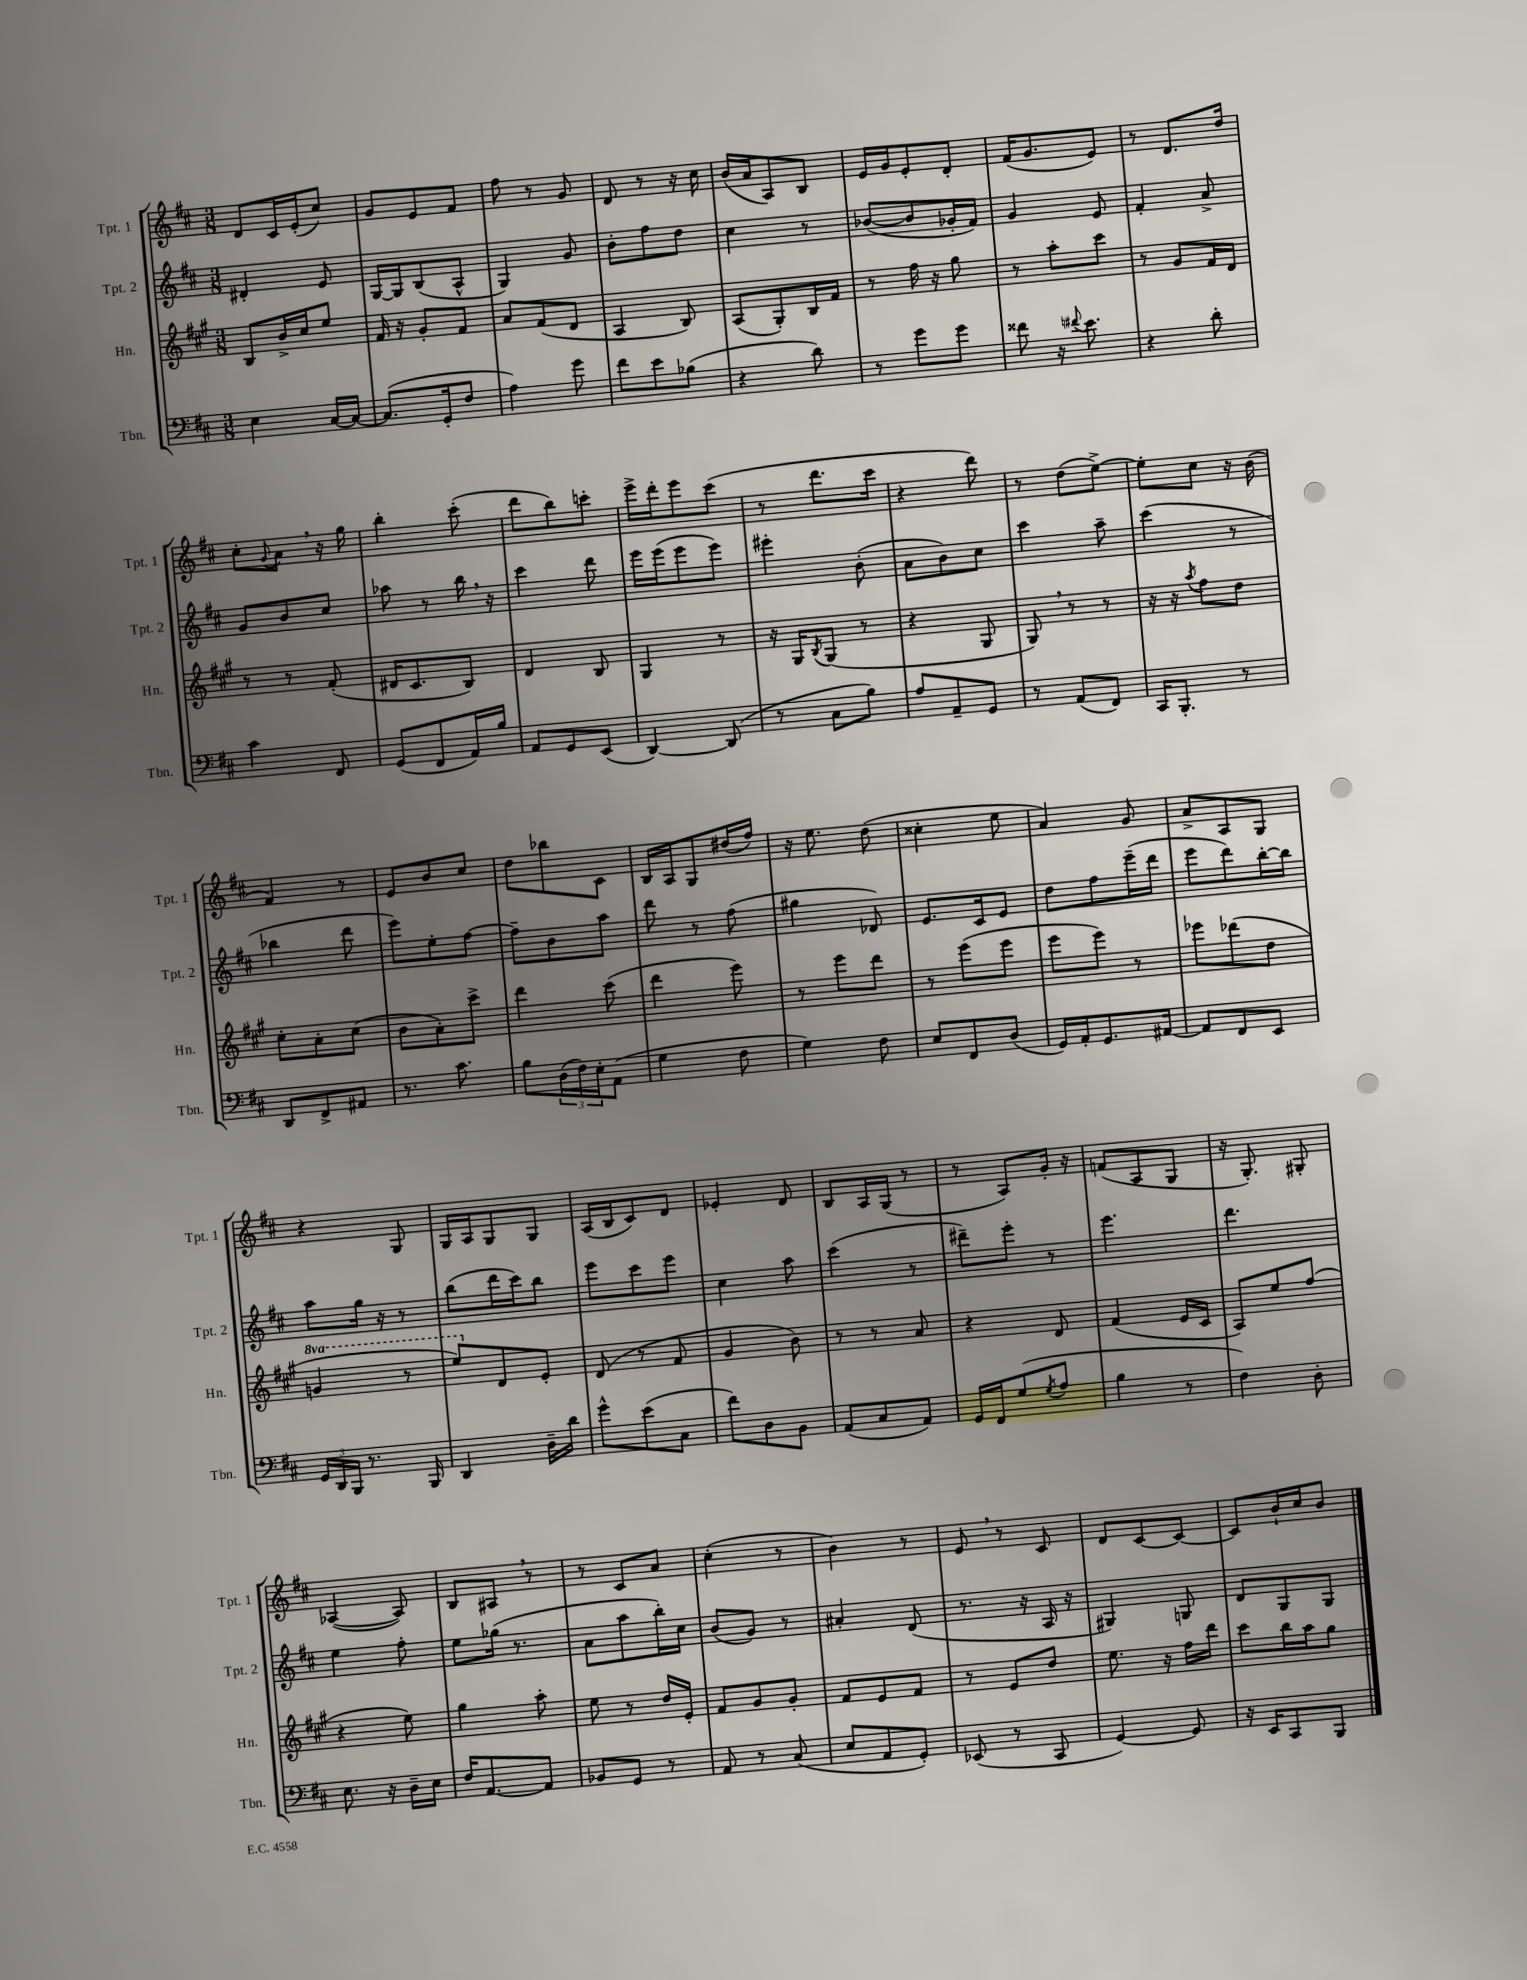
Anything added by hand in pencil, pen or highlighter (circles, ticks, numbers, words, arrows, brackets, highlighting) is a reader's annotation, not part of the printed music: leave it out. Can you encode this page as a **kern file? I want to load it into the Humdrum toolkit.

**kern	**kern	**kern	**kern
*part4	*part3	*part2	*part1
*staff4	*staff3	*staff2	*staff1
*I"Tbn.	*I"Hn.	*I"Tpt. 2	*I"Tpt. 1
*I'Tbn.	*I'Hn.	*I'Tpt. 2	*I'Tpt. 1
*clefF4	*clefG2	*clefG2	*clefG2
*k[f#c#]	*k[f#c#g#]	*k[f#c#]	*k[f#c#]
*M3/8	*M3/8	*M3/8	*M3/8
=97	=97	=97	=97
4E\	8B/L	4d#X'/	8d/L
.	16b^/L	.	16c#/L
.	16cc#/J	.	(16e'/J
[16C#/LL	8ee/J	8e/	8cc#/J)
16C#/JJ_	.	.	.
=98	=98	=98	=98
(8.C#/L]	16f#/	[16G/LL	8g/L
.	16r	16G/J]	.
.	8g#'/L	(8B/	8e/
16GG'/k	.	.	.
8F#/J	8f#/J	8A^^/J	8f#/J
=99	=99	=99	=99
4A\)	8a/L	4G/)	8ff#\
.	(8f#/	.	8r
8g\	8d/J	8g/	8g/
=100	=100	=100	=100
8f#\L	4A/	8b'\L	8d/
8e\	.	8ff#\	8r
(8B-X\J	8B/)	8dd\J	16r
.	.	.	16cc#\
=101	=101	=101	=101
4r	(8A/L	4cc#\	(16b/LL
.	.	.	16a/J
.	8G#'/)	.	8A/)
8d\)	16B/L	8r	8B/J
.	16f#/JJ	.	.
=102	=102	=102	=102
8r	8r	([8b-X/L	16e/LL
.	.	.	16g/J
8g\L	16ff#\	8b-/]	8e'/
.	16r	.	.
8g\J	8gg#\	16g-X'/L	8d'/J
.	.	16f#/JJ)	.
=103	=103	=103	=103
8f##X\	8r	4g/	(16f#/KL
.	.	.	8.g/
16r	8aa'\L	.	.
8qqf#X/	.	.	.
8.e\	.	.	.
.	8ccc#\J	8e/	8e/J)
=104	=104	=104	=104
4r	8r	4f#'/	8r
.	8g#/L	.	8.d/L
8d'\	16f#/L	8a^/	.
.	16d/JJ	.	16dd/Jk
!!LO:LB:g=z
=105	=105	=105	=105
4c#\	8r	8g/L	8cc#'\L
.	.	.	8qqg/
.	8r	8b/	8a,\J
8FF#/	(8f#'/	8cc#/J	16r
.	.	.	16gg\
=106	=106	=106	=106
(8GG/L	16d#X/KL	8aa-X\	4bb'\
.	8.c#/	.	.
8FF#/	.	8r	.
16AA/L)	8B/J)	16bb,\	(8ccc#'\
16B/JJ	.	16r	.
=107	=107	=107	=107
8AA/L	4d/	4ccc#\	8ddd\L
8GG/	.	.	8bb\)
(8EE/J	8B/	8ddd\	8cccn'\J
=108	=108	=108	=108
[4DD/)	4G#/	16eee\LL	16eee^\LL
.	.	(16eee\J	16ddd'\J
.	.	8eee\	8eee\
(8DD/]	8r	8eee\J)	(8ccc#\J
=109	=109	=109	=109
8r	16r	4eee#X'\	8r
.	16G#/KL	.	.
.	8qB/	.	.
8C#\L	(8G#/J	.	8.ddd\L
8B\J)	8r	(8b'\	.
.	.	.	16ccc#\Jk
=110	=110	=110	=110
8A/L	4r	8a\L	4r
8AA~/	.	8b\)	.
8GG/J	8G#/	8cc#\J	8ddd\)
=111	=111	=111	=111
8r	8G#,/)	4ccc#\	8r
(8AA/L	8r	.	(8dd\L
8FF#/J)	8r	8aa~\	[8ee^\J)
=112	=112	=112	=112
16CC#/KL	16r	(4ccc#\	8ee'\L]
8.BBB'/J	16r	.	.
.	8qaa/	.	.
.	8ff#\L	.	8cc#\J
8r	8dd\J	8r	16r
.	.	.	(16b\
!!LO:LB:g=z
=113	=113	=113	=113
8DD/L	8cc#'\L	4bb-X\	4f#/)
8FF#^/	8a'\	.	.
8AA#X/J	(8cc#\J	8ddd\	8r
=114	=114	=114	=114
8.r	8b\L	8eee\L)	8e/L
.	8a'\)	8ee'\	8b/
8.c#\	.	.	.
.	8ccc#^\J	[8ff#\J	8cc#/J
=115	=115	=115	=115
8B\L	4ddd\	8ff#~\L]	8dd\L
(24D\L	.	8b\	8bb-X\
24F#\)	.	.	.
24E'\J	.	.	.
(8AA\J	(8ccc#\	8aa\J	8c#\J
=116	=116	=116	=116
4G\	4ddd\	8ddd\	16B/LL
.	.	.	16A/J
.	.	8r	8G/
8F#\	8eee\)	(8ff#\	(16dd#X/L
.	.	.	16ff#/JJ)
=117	=117	=117	=117
4G\)	8r	4gg#X\	16r
.	.	.	8.ee\
.	8eee\L	.	.
8F#\	8ddd\J	8d-X/)	(8dd\
=118	=118	=118	=118
8E/L	8r	8.e/L	4cc##X'\
8FF#/	(8eee\L	.	.
.	.	16c#/k	.
(8D/J	8eee\J	8e/J	8ee\
=119	=119	=119	=119
16GG/LL)	8eee\L	8dd\L	4a/)
16AA'/J	.	.	.
8.GG/	8eee\J)	8ff#\	.
.	8r	(16eee~\L	8g/
[16AA#X/Jk	.	16ddd\JJ	.
=120	=120	=120	=120
8AA#/L]	8eee-X\L	8eee\L	8a^/L
8FF#/	(8ddd-X\	8ddd\)	8A/
8EE/J	8dd\J	[16bb'\L	8G/J
.	.	16bb\JJ]	.
!!LO:LB:g=z
=121	=121	=121	=121
*	*8va	*	*
24GG/LL	4ggn/	8aa\L	4r
24DD/	.	.	.
24BBB/JJ	.	.	.
8.r	.	16gg\Jk	.
.	.	16r	.
.	8r	8r	8G/
16BBB/	.	.	.
=122	=122	=122	=122
4DD/	8eee/L)	(8bb\L	16G/LL
.	.	.	16A/J
*	*X8va	*	*
.	8d/	16ddd\L	8G/
.	.	16ccc#\J)	.
16D~\LL	8e'/J	8bb\J	8G/J
16d\JJ	.	.	.
=123	=123	=123	=123
8g^^\L	(8d/	8eee\L	(16A/LL
.	.	.	16B/J
(8e\	8r	8ccc#\	8c#/)
8C#\J	8f#/	8eee\J	8d/J
=124	=124	=124	=124
8f#\L)	4g#/	4cc#\	4e-X'/
8D\	.	.	.
8BB\J	8b\)	8aa\	8d/
=125	=125	=125	=125
(8AA/L	8r	(4ccc#\	8B/L
8C#/	8r	.	16A/L
.	.	.	(16G/JJ
8AA/J)	8a/	8r	8r
=126	=126	=126	=126
16GG/LL	4r	8ddd#X~\L)	8r
16FF#/J	.	.	.
(8G/	.	8eee'\J	8A/L)
8qG/	.	.	.
8A/J	8d/	8r	16g'/Jk
.	.	.	16r
=127	=127	=127	=127
4B\	(4f#/	4.eee\	(8fn/L
.	.	.	8A/
8r	16e/LL	.	8G/J
.	16c#/JJ	.	.
=128	=128	=128	=128
4F#\)	8A/L)	4.ddd\	16r
.	.	.	8.G'/)
.	8ee/	.	.
8D'\	(8ff#/J	.	8G#X'/
!!LO:LB:g=z
=129	=129	=129	=129
8.E\	4r	4ee\	([4A-X/
16r	.	.	.
16D~\LL	8ee\)	8ff#'\	8A-/])
16E\JJ	.	.	.
=130	=130	=130	=130
16F#/KL	4gg#\	8ee\L	8B/L
[8.AA/	.	.	.
.	.	(16gg-X\Jk	8A#X,/J
.	.	8.r	.
8AA/J]	8aa'\	.	8r
=131	=131	=131	=131
8BB-X/L	8ee\	8a\L	8r
8GG/J	8r	8aa\	8c#/L
8r	16dd/LL	16bb'\L)	8a/J
.	16e'/JJ	16cc#\JJ	.
=132	=132	=132	=132
8AA/	8f#/L	(8b/L	(4cc#'\
8r	8g#/	8g/J)	.
(8C#/	8g#'/J	8r	8r
=133	=133	=133	=133
8E/L	8f#/L	4a#X'/	4b\)
8AA/	8e/	.	.
8GG'/J)	8f#/J	(8d/	8r
=134	=134	=134	=134
(8EE-X/	8r	8.r	8e,/
8r	8e/L	.	8r
.	.	16r	.
8CC#/	8dd/J	16A/	8c#/
.	.	16r	.
=135	=135	=135	=135
[4GG/)	8.ee\	4G#X/)	8d/L
.	.	.	[8c#/
.	16r	.	.
8GG/]	16ff#\LL	8Gn/	8c#/J_
.	16ddd\JJ	.	.
=136	=136	=136	=136
16r	8ccc#\L	8d/L	8c#/L]
16EE/KL	.	.	.
8CC#/	16bb\L	8G/	16b`/L
.	16aa\J	.	16cc#/J
8BBB/J	8gg#\J	8G/J	8b/J
==	==	==	==
*-	*-	*-	*-
